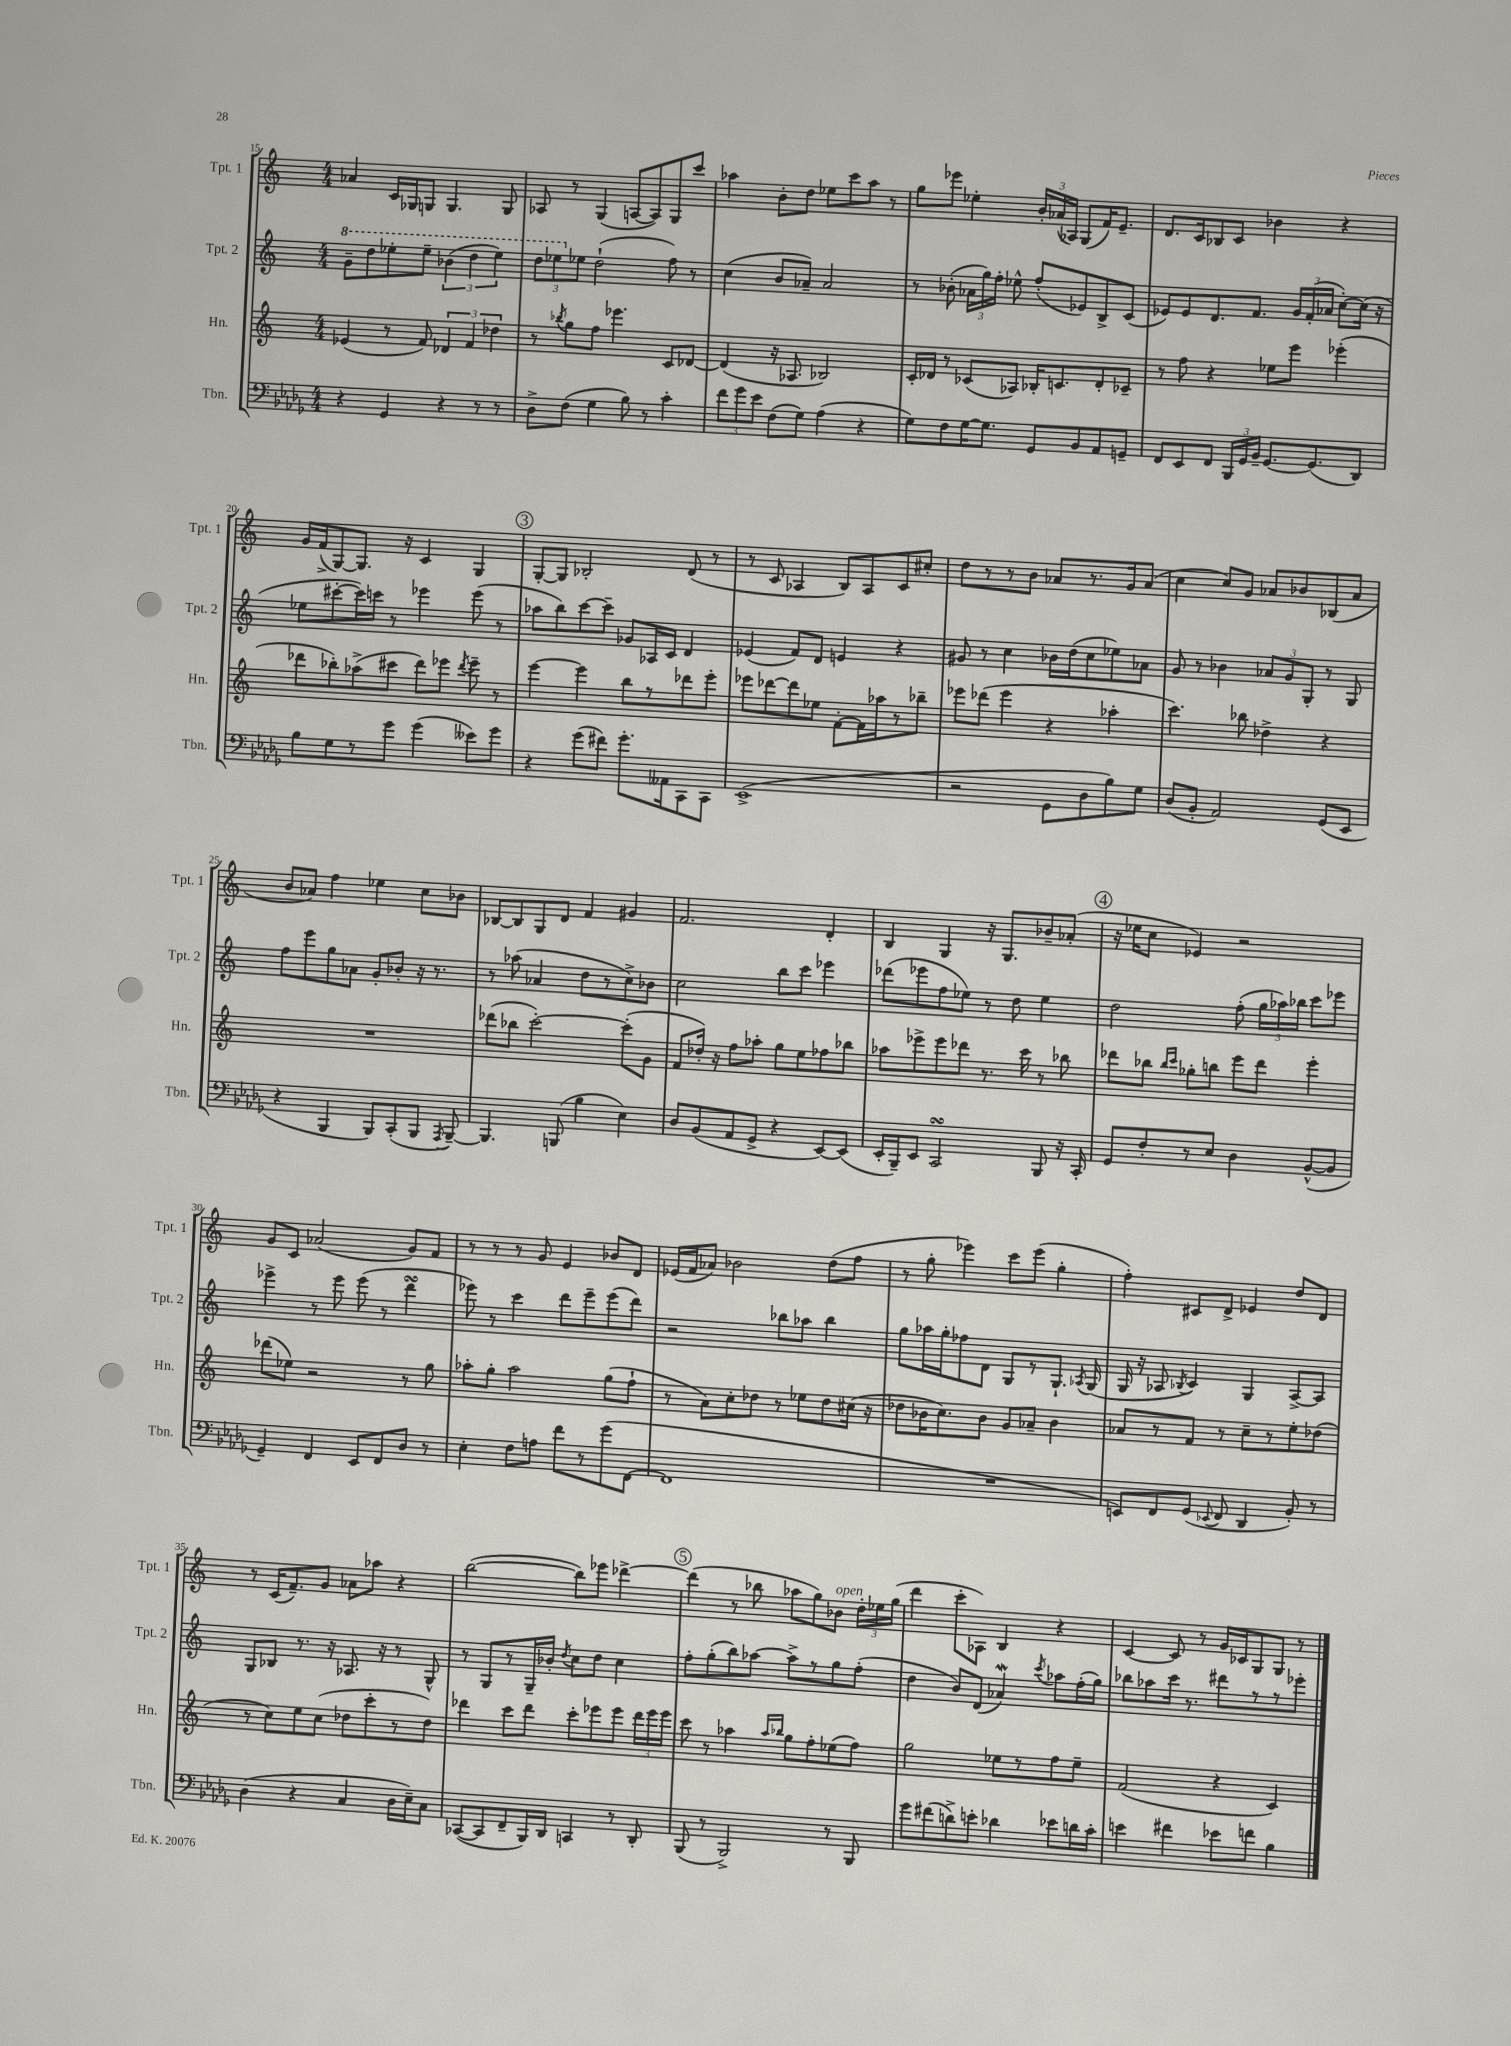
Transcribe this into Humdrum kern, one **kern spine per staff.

**kern	**kern	**kern	**kern
*staff4	*staff3	*staff2	*staff1
*clefF4	*clefG2	*clefG2	*clefG2
*k[b-e-a-d-g-]	*k[]	*k[]	*k[]
*M4/4	*M4/4	*M4/4	*M4/4
4r	(4e-	8gg~	4a-
.	.	8ddd	.
4GG-	8r	8eee-'	16c
.	.	.	16G-
.	8f)	8eee-~	8G
4r	6d-	(6bb-	4.G
.	6f	6ddd	.
8r	.	.	.
.	6dd-	6eee-)	.
8r	.	.	8G
=	=	=	=
8D-^	8r	12ddd	8A-
.	.	12eee-	.
.	8qbb-	.	.
(8F	8gg	.	8r
.	.	12ee-	.
4G-	8ff	(2dd`	(4G
.	4.eee-	.	.
8B-)	.	.	[8A
8r	.	.	8A])
4c'	8c	8ff)	8G
.	[8d-	8r	8ccc
=	=	=	=
12f	(4d-]	(4cc	4aa-
12g-	.	.	.
12e-	.	.	.
(8F	16r	8b	8b'
.	8.A-	.	.
8G-)	.	8a-~)	8dd
(4A-	2B-)	2a-	8ee-
.	.	.	8ccc
4r	.	.	8aa-
.	.	.	8r
=	=	=	=
8G-)	16c'	8r	8gg
.	16d-	.	.
8F	8r	(8b-'	8eee-
[16G-	(8c-	24a-	4ee-'
.	.	24gg)	.
8.G-]	.	.	.
.	.	24ff'	.
.	8A-)	8ee-^^	.
8GG-	16B-'	(8ff'	24b'
.	.	.	(24a-
.	8.c	.	.
.	.	.	24A-)
8BB-	.	8e-)	(8G
8AA-	8d-'	8B^	16f)
.	.	.	8.e~
8GG~	8c-~	(8c	.
=	=	=	=
8FF	8r	8e-)	8.d
8EE-	8ff	8e-	.
.	.	.	16c
8FF	4r	8.d	8B-
24BBB-	.	.	8c
24GG-	.	.	.
.	.	8.f	.
24BB-~	.	.	.
[8.GG-	8ee-	.	4b-
.	8eee	24g	.
.	.	(24f'	.
(8.GG-]	.	.	.
.	.	24a-	.
.	(4eee-'	[8cc')	4r
8DD-)	.	(16cc]	.
.	.	16r	.
=	=	=	=
8B-	8ddd-	8ee-	16g
.	.	.	(16f^
8G-	8bb-')	[8ccc#'	[8G)
8r	(8aa-^	16ccc#])	8.G]
.	.	16ccc	.
8g-	8ccc#	8r	.
.	.	.	16r
(4g-	8ddd-)	4eee-	4c
.	8eee-	.	.
.	8qddd-	.	.
8e--)	8eee-~	(8eee-	4G
8g-	8r	8r	.
=	=	=	=
4r	[4eee	8aa-	[8G'
.	.	8bb)	8G]
(8g-	4eee]	[8ccc	2B-'
8f#)	.	8ccc~]	.
8.g-'	8bb	8g-	.
.	8r	16A-	.
16AA--	.	16c	.
8CC	8ddd-	4d	(8d
8CC	8eee'	.	8r
=	=	=	=
(1EE-^	8eee-	(4e-	8r
.	[8ddd-	.	8c
.	8ddd-]	8f)	4A-
.	8ee-	8d	.
.	[8f'	4e	8B)
.	16f]	.	8A-
.	16aa-	.	.
.	8r	4r	8c
.	8bb-~	.	8cc#'
=	=	=	=
2r	8eee-	8g#	8dd
.	(8ddd-	8r	8r
.	4eee-	4cc	8r
.	.	.	8b
8GG-	4r	16b-	8a-
.	.	(16dd	.
8D-	.	8cc	8.r
8B-)	4aa-'	8ee-)	.
.	.	.	16g
8G-	.	8a-	(8a-
=	=	=	=
(8D-	4.ccc)	8g	4cc
8BB-'	.	8r	.
2AA-)	.	4b-	8cc)
.	8bb-	.	8g
.	4dd-^	12a-	8a-
.	.	12g	.
.	.	.	8b-
.	.	12G'	.
(8GG-	4r	8r	(8B-
8EE-	.	8G	8a-
=	=	=	=
4r	1r	8ff	8b
.	.	8eee	8a-)
4BBB-	.	8gg	4ff
.	.	8a-	.
8BBB-)	.	8g'	4ee-
(8CC'	.	8b-'	.
8BBB-	.	16r	8cc
.	.	8.r	.
8qAAA-	.	.	.
[8BBB-~)	.	.	8b-
=	=	=	=
4.BBB-]	(8ddd-	8r	[8B-
.	8bb-	(8aa-	8B-]
.	[2ccc')	4a-	8G
(8BBB	.	.	8d
4B-	.	8dd	4f
.	.	8r	.
4E-)	(8ccc']	8cc^)	4g#
.	8g	8b-	.
=	=	=	=
8D-	8f	2cc	2.f
(8BB-	16dd-')	.	.
.	16r	.	.
8AA-	8ff	.	.
8GG-^	8aa-'	.	.
4r	8gg	8bb	.
.	8ee	8ccc	.
[8EE-)	8ff-	4eee-	4d'
(8EE-]	8bb-	.	.
=	=	=	=
16EE-'	8aa-	(8ddd-	4B
16BBB-~)	.	.	.
8EE-	8eee-^	8eee-	.
2CC	8eee-	8ff	4G
.	8ddd-	8ee-)	.
.	8.r	8r	16r
.	.	.	8.G
.	.	8dd	.
.	16ccc	.	.
8BBB-	8r	4ee-	8b-~
16r	8bb-	.	(8a-'
16CC'	.	.	.
=	=	=	=
8GG-	8ddd-	2dd	16r
.	.	.	16ee-
8F'	8bb-	.	8cc
.	16qqbb-	.	.
.	16qqccc	.	.
8r	8gg-'	.	4e-)
8E-	8bb	.	.
4D-	8eee	(8ff'	2r
.	8ddd-	24gg	.
.	.	24aa-)	.
.	.	24bb-	.
([8BB-^^	4eee'	8ccc	.
8BB-]	.	8eee-	.
=	=	=	=
4GG-~)	(8ddd-	4eee-^	8g
.	8ee-)	.	8c
4FF	2r	8r	(2a-
.	.	8eee-	.
8EE-	.	(8eee-	.
8FF	.	8r	.
8D-	8r	4ddd	8g)
8r	8gg	.	8f
=	=	=	=
4E-'	8aa-'	8eee-)	8r
.	8gg'	8r	8r
8F	2aa-	4ccc	8r
8A	.	.	8g
8f	.	8ddd	4e
8r	.	8eee-~	.
(8g-	(8gg	(8eee-	8b-
[8FF	8ff`	8ddd)	8d
=	=	=	=
1FF]	8r	2r	(16e-
.	.	.	16f
.	8a)	.	8a-)
.	8cc'	.	2b-
.	8dd-	.	.
.	8r	8bb-	.
.	8ee-	8aa-	.
.	8dd-	4bb-	(8dd
.	(16cc#	.	8ff
.	16r	.	.
=	=	=	=
1r	8dd-	8gg	8r
.	16b-	16aa-	8gg'
.	8.cc)	16gg'	.
.	.	8ff-	4eee-)
.	8b-	8d	.
.	8g	8G	8ccc
.	8a-~	8r	(8eee-
.	4b-	8.G`	4gg'
.	.	8qA-	.
.	.	(16G	.
=	=	=	=
8EE)	8a-	16G	4ff')
.	.	16r	.
8FF	8r	8A-	.
.	.	8qB-	.
(8GG-	8f	4c)	8c#
8qqEE-	.	.	.
8FF	8r	.	8d^
4DD-	8cc~	4G	4e-
.	8r	.	.
8BB-')	8ee'	[8A-^	8dd
8r	(8dd-	8A-]	8d
=	=	=	=
(4D-	8r	8G	8r
.	8cc)	8B-	(16c
.	.	.	8.f~)
4r	8ee	8.r	.
.	(8cc	.	8g
.	.	16r	.
4C	8dd-	8.A-	8a-
.	8ccc'	.	8aa-
.	.	16r	.
16D-	8r	8r	4r
16E-~)	.	.	.
8C	8dd-)	8G^^	.
=	=	=	=
([8CC-	4ddd-	8r	([2bb
8CC-]	.	8G	.
8FF~	8ccc	8r	.
16BBB-)	8ddd-	16G~	.
16DD-	.	16b-'	.
.	.	8qdd	.
4CC	8ccc'	8cc	8bb])
.	8eee-	8dd	8eee-
8r	8eee-	4cc	[4ddd-^
8DD-'	24ddd-	.	.
.	24eee-	.	.
.	24eee-	.	.
=	=	=	=
(8BBB-	8ccc	8ff'	(4ddd-]
8r	8r	(8gg'	.
2BBB-^)	4aa-	8bb)	8r
.	.	[8aa-	8bb-
.	16qqaa-	.	.
.	16qqbb-	.	.
.	8gg	8aa-^]	8aa-
.	8ff'	8r	8gg)
8r	(8ee-	8gg	8b-
8BBB-	8ff)	(8ff'	24dd'
.	.	.	24ee-
.	.	.	(24gg
=	=	=	=
8g-	2gg	4dd	4ddd
(8f#	.	.	.
8d^)	.	8b)	8ccc'
8e'	.	(8d	8A-)
4d-	8ee-	4a-)	4B
.	8r	.	.
.	.	8qccc	.
8e-	8ff	8aa-	4r
16d	8ee-~	(16ff'	.
16c'	.	16gg)	.
=	=	=	=
4e	(2f	8bb-	[4c
.	.	8aa-	.
4f#	.	16ccc	8c]
.	.	8.r	.
.	.	.	8r
8e-	4r	8ddd#	16g
.	.	.	16c-
8f	.	8r	8G
4B-	4c)	8r	8G
.	.	8eee-'	8r
==	==	==	==
*-	*-	*-	*-
